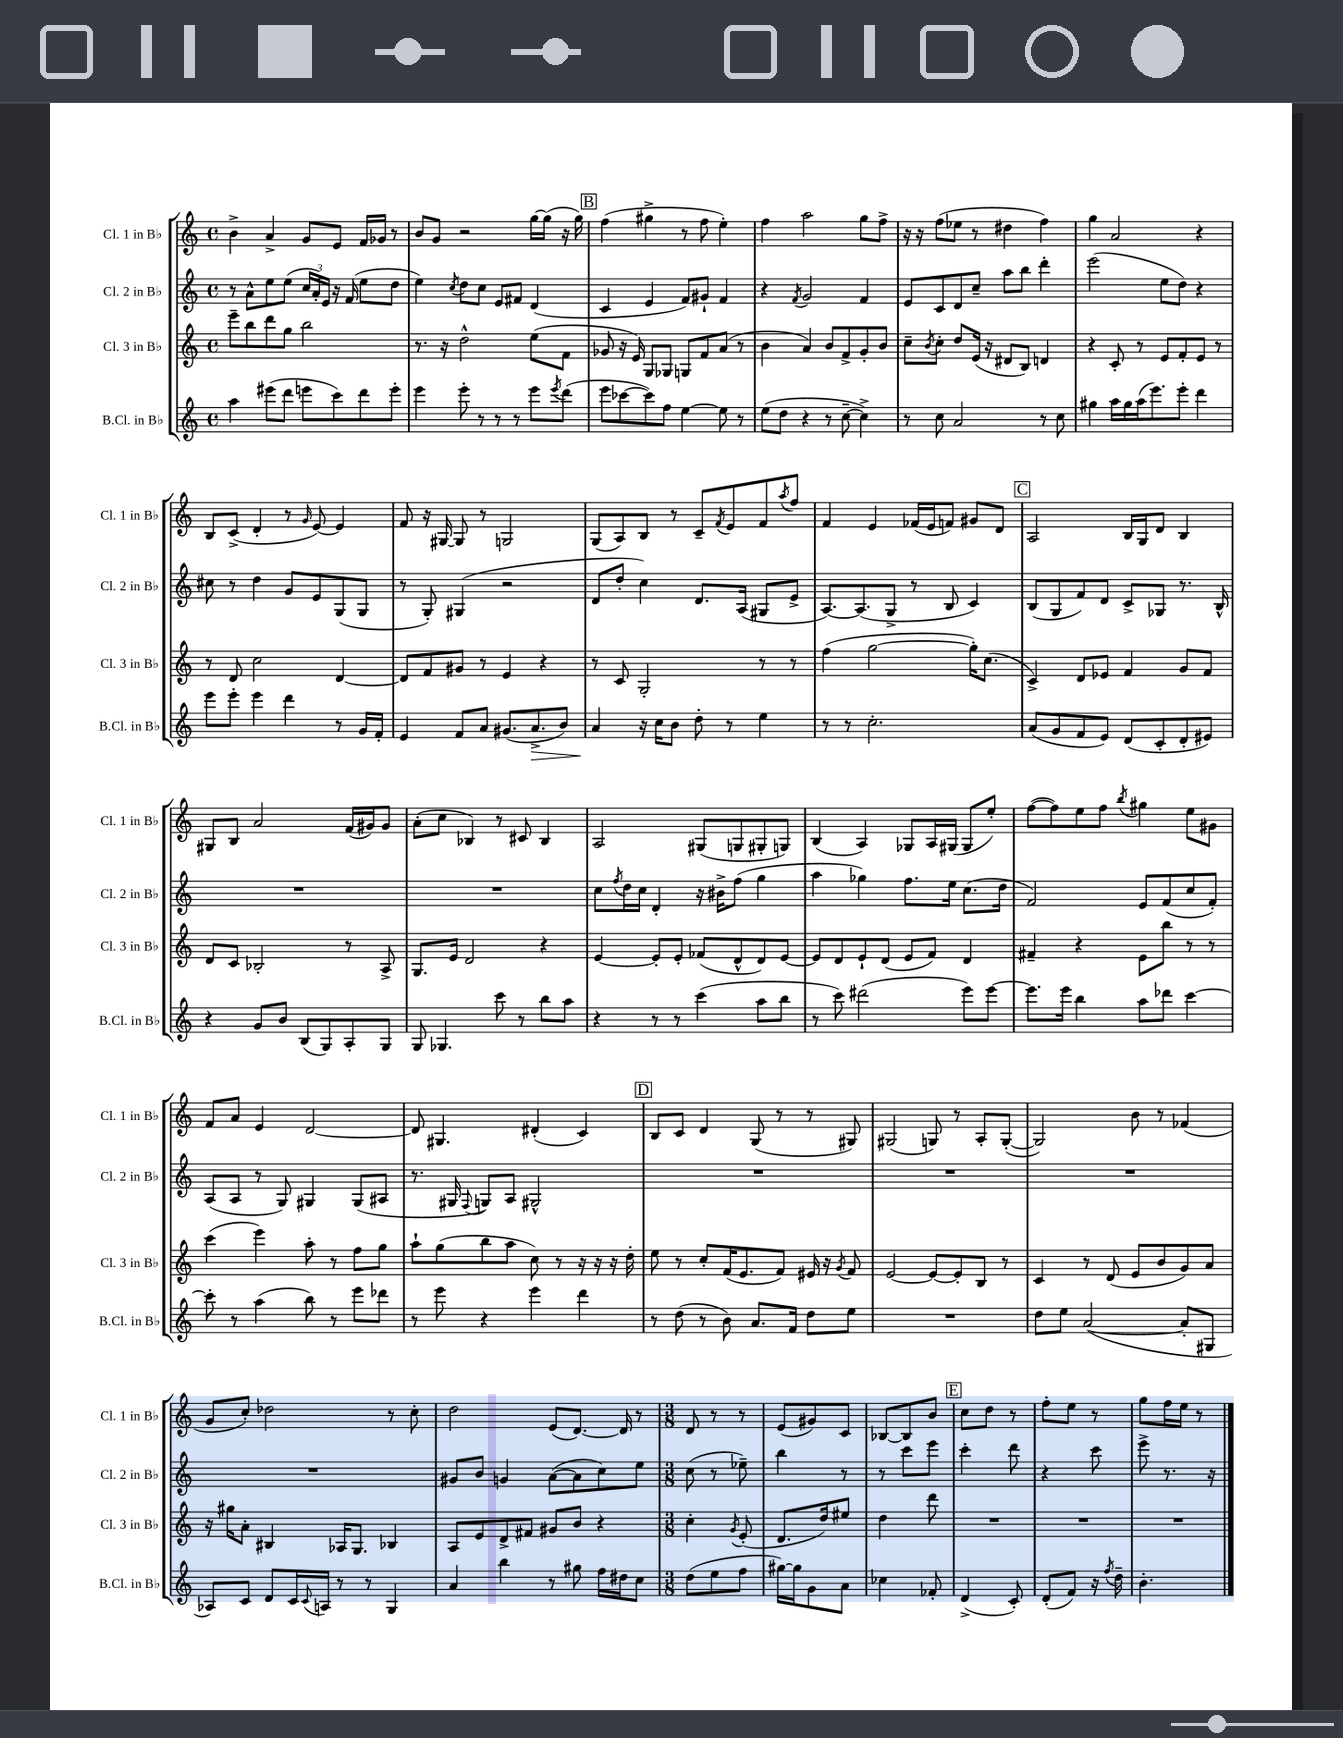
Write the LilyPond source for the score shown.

<<
\new StaffGroup <<
\new Staff = "s0" \with { instrumentName = "Cl. 1 in Bb" shortInstrumentName = "Cl. 1 in Bb" } {
    \clef treble \key c \major \defaultTimeSignature \time 4/4
    b'4-> a'4-> g'8 e'8 f'16 ges'16 r8 |
    b'8 g'8 r2 g''16~ g''16( r16 g''16) |
    \mark \markup { \box "B" } f''4( gis''4-> r8 f''8 e''4-.) |
    f''4 a''2 g''8 f''8-> |
    r16 r16 f''8( ees''8 r8 dis''4 f''4) |
    g''4 a'2 r4 |
    b8 c'8->( d'4-. r8 \grace { g'16 } e'8~) e'4 |
    f'8 r16 gis16~ gis8 r8 g2 |
    g8( a8) b8 r8 c'8-- \acciaccatura { f'8 } e'8 f'8 \acciaccatura { a''8 } f''8 |
    f'4 e'4 fes'16( e'16 f'8) gis'8 d'8 |
    \mark \markup { \box "C" } a2 b16 g16 d'8 b4 |
    gis8 b8 a'2 f'16( gis'16) gis'8 |
    a'8-.( c''8 bes4) r8 cis'8 bes4 |
    a2 gis8( g8 gis8-. g8) |
    b4( a4) ges8 a16 gis16( gis8 e''8-.) |
    f''8~( f''8) e''8 f''8 \acciaccatura { b''8 } gis''4 e''8 gis'8 |
    f'8 a'8 e'4 d'2~ |
    d'8 gis4. dis'4-.( c'4) |
    \mark \markup { \box "D" } b8 c'8 d'4 g8( r8 r8 gis8) |
    gis2( g8) r8 a8-. g8~-.( |
    g2) b'8 r8 fes'4( |
    g'8 c''8-.) des''2 r8 c''8-. |
    d''2 e'8( d'8.~) d'16 r8 |
    \numericTimeSignature \time 3/8 d'8 r8 r8 |
    e'8( gis'8) c'8 |
    bes8~ bes8 b'8 |
    \mark \markup { \box "E" } c''8 d''8 r8 |
    f''8-. e''8 r8 |
    g''8 f''16 e''16 r8 \bar "|." |
}
\new Staff = "s1" \with { instrumentName = "Cl. 2 in Bb" shortInstrumentName = "Cl. 2 in Bb" } {
    \clef treble \key c \major \defaultTimeSignature \time 4/4
    r8 a'8-^ e''8 e''8( \tuplet 3/2 { c''16 a'16-.) e'16 } r16 f'16( e''8 d''8 |
    e''4) \acciaccatura { c''8 } d''8 c''8 e'8 fis'8 d'4( |
    \mark \markup { \box "B" } c'4 e'4 f'8) gis'8-! f'4 |
    r4 \acciaccatura { f'8 } g'2 f'4 |
    e'8 c'8 d'8 c''8-- a''8 b''8 d'''4-. |
    e'''2( e''8 d''8) r4 |
    cis''8 r8 d''4 g'8 e'8 g8( g8 |
    r8 g8-.) gis4( r2 |
    d'8 d''8-. c''4) d'8. a16( gis8 e'8-> |
    a8.~) a8.( g8-> r8 b8 c'4) |
    \mark \markup { \box "C" } b8( g8 f'8) d'8 c'8-> ges8 r8. b16-^ |
    R1 |
    R1 |
    c''8 \acciaccatura { f''8 } d''16 c''16 d'4-. r16 bis'16-> f''8( g''4 |
    a''4 ges''4) f''8. e''16 c''8.( d''16 |
    f'2) e'8 f'8( c''8 f'8-.) |
    a8( a8 r8 g8) gis4 gis8( ais8 |
    r8. gis16 \appoggiatura { f8 } g8) a8 gis2-^ |
    \mark \markup { \box "D" } R1 |
    R1 |
    R1 |
    R1 |
    gis'8 b'8 g'4 a'8~( a'8 c''8) e''8 |
    \numericTimeSignature \time 3/8 c''8( r8 ees''8--) |
    b''4 r8 |
    r8 c'''8 e'''8 |
    \mark \markup { \box "E" } c'''4-. d'''8 |
    r4 c'''8 |
    e'''8-> r8. r16 \bar "|." |
}
\new Staff = "s2" \with { instrumentName = "Cl. 3 in Bb" shortInstrumentName = "Cl. 3 in Bb" } {
    \clef treble \key c \major \defaultTimeSignature \time 4/4
    e'''8-- b''8 d'''8 g''8 b''2 |
    r8. r16 d''2-^ e''8( f'8 |
    \mark \markup { \box "B" } ges'8 r16 e'16) g8 ges8 g8 f'8 a'8( r8 |
    b'4 a'4) b'8 f'8-> g'8-. b'8 |
    c''8-- \acciaccatura { b'8 } c''8-. d''8 e'16( r16 dis'8 b8) d'4 |
    r4 c'8-. r8 e'8 f'8-. e'8 r8 |
    r8 d'8 c''2 d'4~ |
    d'8 f'8 gis'8 r8 e'4 r4 |
    r8 c'8 g2-. r8 r8 |
    f''4( g''2~ g''16-.) c''8.( |
    \mark \markup { \box "C" } c'4->) d'8 ees'8 f'4 g'8 f'8 |
    d'8 c'8 bes2-. r8 a8-> |
    g8. e'16 d'2 r4 |
    e'4~ e'8-. e'8-. fes'8( d'8-^ d'8) e'8~ |
    e'8 d'8 e'8-! d'8( e'8 f'8) d'4 |
    fis'4-- r4 e'8 b''8 r8 r8 |
    c'''4( e'''4) a''8-. r8 f''8 g''8 |
    a''8-! g''8( b''8 a''8 c''8) r8 r16 r16 r16 d''16-. |
    \mark \markup { \box "D" } e''8 r8 c''8-. f'16( e'8. f'8) eis'16 r16 \acciaccatura { g'8 } f'8 |
    e'2~ e'8~ e'8-. b8 r8 |
    c'4 r8 d'8( e'8 b'8 g'8) a'8 |
    r16 gis''16 a'8-. bis4 aes16 g8. bes4 |
    a8 e'8 d'8-> fis'8 gis'8 b'8 r4 |
    \numericTimeSignature \time 3/8 c''4-. \acciaccatura { g'8 } e'8-.( |
    d'8. d''16) eis''8 |
    d''4 d'''8 |
    \mark \markup { \box "E" } R4. |
    R4. |
    R4. \bar "|." |
}
\new Staff = "s3" \with { instrumentName = "B.Cl. in Bb" shortInstrumentName = "B.Cl. in Bb" } {
    \clef treble \key c \major \defaultTimeSignature \time 4/4
    a''4 eis'''8( d'''8 e'''8 c'''8) d'''8 e'''8-. |
    e'''4 e'''8-. r8 r8 r8 e'''8 \acciaccatura { e'''8 } d'''8( |
    \mark \markup { \box "B" } e'''8 ces'''8~ ces'''8) f''8 e''4~ e''8 r8 |
    e''8( d''8 r4 r8 c''8~-- c''4->) |
    r8 c''8 a'2 r8 c''8 |
    gis''4 a''16 gis''16 a''16( e'''8.) e'''8-. d'''4 |
    e'''8 e'''8-. e'''4 d'''4 r8 g'16 f'16-. |
    e'4 f'8 a'8 gis'8.( a'8.->\> b'8) |
    a'4\! r16 c''16 b'8 d''8-. r8 e''4 |
    r8 r8 c''2.-. |
    \mark \markup { \box "C" } a'8( g'8 f'8 e'8) d'8( c'8-. d'8-. eis'8) |
    r4 g'8 b'8 b8( g8) a8-. g8 |
    g8 ges4. c'''8 r8 b''8 a''8 |
    r4 r8 r8 c'''4( a''8 b''8 |
    r8 c'''8) dis'''2( e'''8) e'''8~ |
    e'''8. e'''16 b''4 a''8 des'''8 c'''4~ |
    c'''8-. r8 a''4( b''8) r8 e'''8 des'''8 |
    r8 e'''8 r4 e'''4 d'''4 |
    \mark \markup { \box "D" } r8 d''8( r8 b'8) a'8. f'16 d''8 e''8 |
    R1 |
    d''8 e''8 a'2~( a'8-. gis8 |
    aes8) c'8 d'8 c'16 \appoggiatura { c'8 } a16 r8 r8 g4 |
    a'4 b''4 r8 gis''8 f''16 dis''16 c''8 |
    \numericTimeSignature \time 3/8 d''8( e''8 f''8 |
    gis''16~) gis''16 g'8 a'8 |
    ces''4 fes'8-. |
    \mark \markup { \box "E" } d'4->( c'8-.) |
    d'8-.( f'8) r16 \acciaccatura { f''8 } d''16-- |
    b'4.-. \bar "|." |
}
>>
>>
\layout { \context { \Score \remove "Bar_number_engraver" } }
